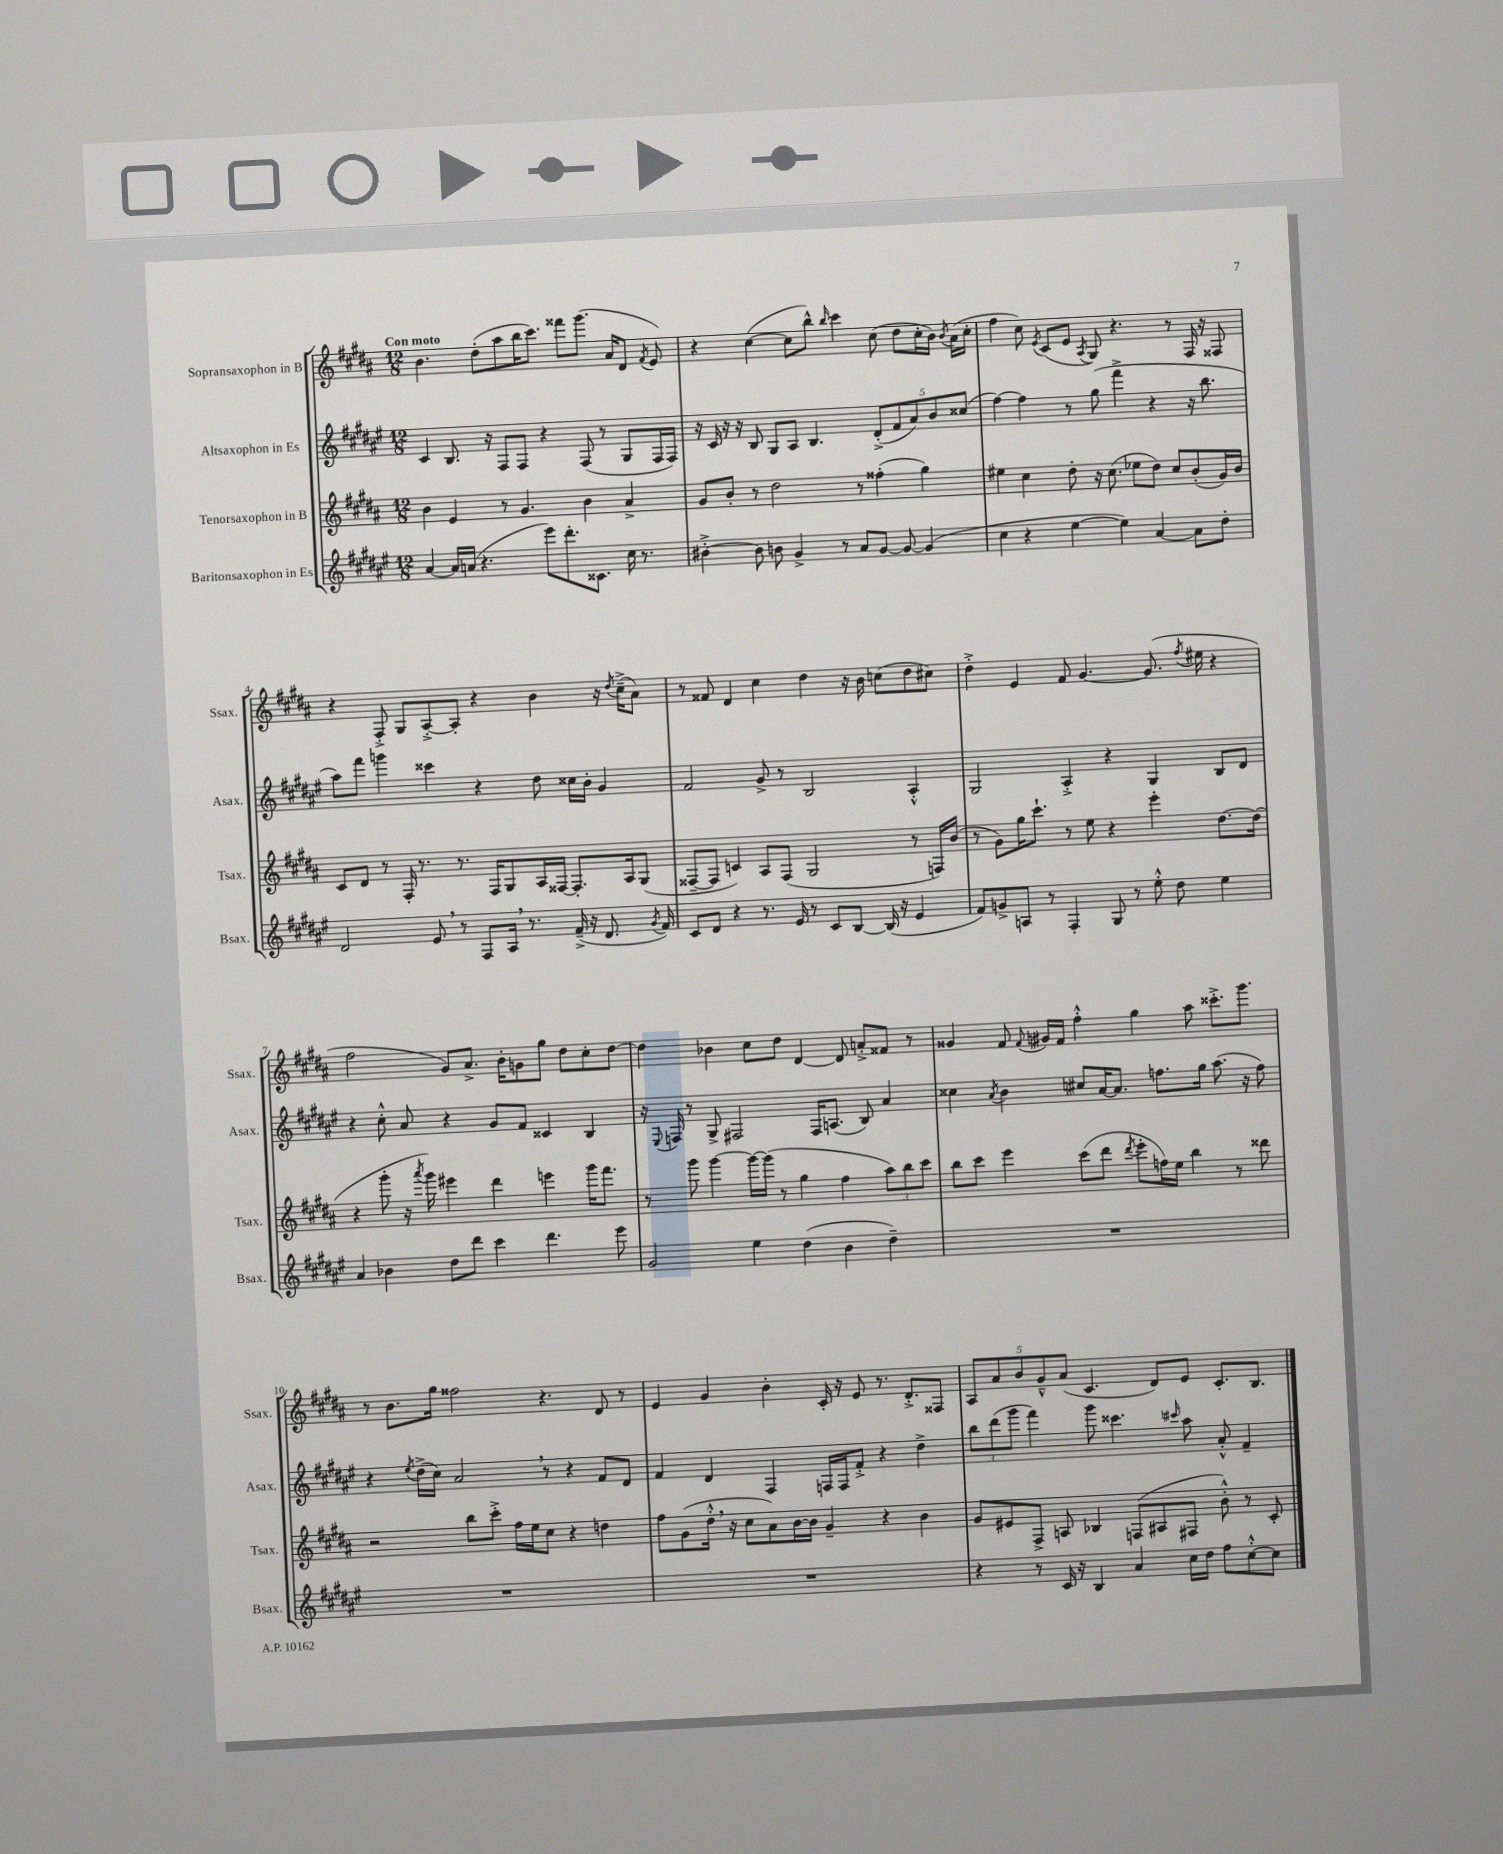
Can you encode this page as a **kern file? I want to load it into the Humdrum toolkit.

**kern	**kern	**kern	**kern
*part4	*part3	*part2	*part1
*staff4	*staff3	*staff2	*staff1
*I"Baritonsaxophon in Es	*I"Tenorsaxophon in B	*I"Altsaxophon in Es	*I"Sopransaxophon in B
*I'Bsax.	*I'Tsax.	*I'Asax.	*I'Ssax.
*clefG2	*clefG2	*clefG2	*clefG2
*k[f#c#g#d#a#e#]	*k[f#c#g#d#a#]	*k[f#c#g#d#a#e#]	*k[f#c#g#d#a#]
*M12/8	*M12/8	*M12/8	*M12/8
=1	=1	=1	=1
!	!	!	!LO:TX:a:B:t=Con moto
[4a#/	4b\	4c#/	4.b\
16a#/LL]	4e/	8.B/	.
(16an/JJ	.	.	.
4.r	.	.	(8dd#'\L
.	.	16r	.
.	8r	8F#/L	8aa#\
.	4.g#/	8F#/J	16bb\K
.	.	.	8.ccc#\J)
8eee#\L)	.	4r	.
8.ddd#'\	.	.	8fff##X\L
.	4b\	(8F#/	(8.ggg#\J
8.c##X\J	.	.	.
.	.	8r	.
.	.	.	16a#/KL
16cc#\	4a#^/	8G#/L	8d#/J
8.r	.	.	.
.	.	.	8qf#/
.	.	16F#/L	8e/)
.	.	16F#/JJ)	.
=2	=2	=2	=2
[4b#X'^\	8g#/L	16r	4r
.	.	16c#/	.
.	8b'/J	16r	.
.	.	16r	.
8b#\]	8r	8B/	([4cc#\
8bn\	2dd#\	8G#/L	.
4g#^/	.	8A#/J	8cc#\L]
.	.	4.B/	8bb^^\J)
.	.	.	16qqbb/
8r	.	.	4ccc#\
8a#/L	8r	.	.
[8g#/J	(4ff##X'\	(10d#'^/L	(8cc#\
.	.	10f#/	.
8g#/_	.	.	8dd#\L
.	.	10a#/)	.
(4g#/]	4gg#\)	.	16cc#'\L
.	.	10b/	.
.	.	.	16b\JJ)
.	.	.	8qb/
.	.	.	(16a#\LL
.	.	(10cc##X/J	.
.	.	.	16cc#'\JJ
=3	=3	=3	=3
4cc#\	4ee#X\	[4ff#\)	4ff#\
4r	4cc#\	4ff#\]	8cc#\)
.	.	.	8qe/
.	.	.	(8c#/L
[4ee#\	8dd#'\	8r	8e/J
.	.	.	8qA#/
.	16r	(8gg#\	8G#/)
.	(8.cc#\	.	.
4ee#\])	.	4fff#^\	4.r
.	8ee-X\L	.	.
[4a#/	8dd#\J)	4r	.
.	8cc#/L	.	8r
8a#\L]	(8b'/	16r	16F#/
.	.	8.bb\	16r
8dd#'\J	16g#/L)	.	8F##X/
.	16b/JJ	.	.
!!LO:LB:g=z
=4	=4	=4	=4
2d#/	8c#/L	8aa#\L)	4r
.	8d#/J	8fff#\J	.
.	8r	4gggn\	8F#'^/
.	16F#'/	.	8G#/L
.	8.r	.	.
8e#,/	.	4ccc##X\	[8A#'^/
8r	8.r	.	8A#'/J]
8F#/L	.	4r	4r
.	16F#/KL	.	.
16A#,/Jk	8G#/	.	.
8.r	.	.	.
.	16A#/L	8dd#\	4b\
.	[16F##X/JJ	.	.
(16f#~^/	8.F##'/L]	16cc##X\LL	.
16r	.	16b'\JJ	.
8.d#/	.	4g#/	16r
.	.	.	8qdd#/
.	16A#/k	.	(16cc#~^\KL
.	(8G#/J	.	8a#\J)
8qg#/	.	.	.
16f#/)	.	.	.
=5	=5	=5	=5
8c#/L	[8F##X~/L	2f#/	8r
8d#/J	8F##/J]	.	8f##X/
4r	4cn/)	.	4d#/
8.r	8A#/L	8g#^/	4cc#\
.	(8F##/J	8r	.
16e#/	.	.	.
8r	2G#/	2B/	4dd#\
8c#/L	.	.	.
[8B/J	.	.	16r
.	.	.	16b\
(16B/]	.	.	(8ccn\L
16r	.	.	.
4e#/	8r	4A#'^^/	8dd#\
.	16Fn/LL)	.	8cc#X\J)
.	(16b/JJ	.	.
=6	=6	=6	=6
8f#/L)	8r	2G#/	4dd#'^\
8gn^/	8g#\L)	.	.
8An/J	16gg#\K	.	4e/
.	8.ccc#`\J	.	.
8r	.	.	.
4F#'/	8r	4A#'^/	8f#/
.	8ee\	.	[4.g#/
8G#/	4r	4r	.
8r	.	.	.
8ee#'^^\	4eee'\	4G#/	(8.g#/]
8dd#\	.	.	.
.	.	.	8qff#/
.	.	.	16ee#X\
4ee#\	[8.dd#\L	8B/L	4r
.	.	8d#/J	.
.	(16dd#\Jk]	.	.
!!LO:LB:g=z
=7	=7	=7	=7
4a#/	4r	4r	2ff#\
4b-X\	8ggg#'\	8cc#'^^\	.
.	16r	8a#/	.
.	8qaaa#/	.	.
.	16ggg#\)	.	.
8dd#\L	4eee#X\	4r	8g#/L)
8ddd#\J	.	.	8.a#^/J
4ccc#\	4ddd#\	8g#/L	.
.	.	.	16b'\KL
.	.	8f#/J	8gn\
4.ddd#\	4eeen\	4c##X/	8gg#\J
.	.	.	8dd#\L
.	16ggg#\KL	4B/	8cc#'\
.	8.fff#\J	.	.
8eee#\	.	.	[8dd#\J
=8	=8	=8	=8
2g#/	8r	16r	4dd#\]
.	.	8qqE#/	.
.	.	16Fn/	.
.	8ggg#\	8r	.
.	[4ggg#\	8G#^/	4b-X\
.	.	2F#X/	.
4ee#\	16ggg#\LL_	.	8cc#\L
.	(16ggg#\JJ]	.	.
.	8r	.	8dd#\J
(4dd#\	4gg#\	.	[4d#/
.	.	16F#/KL	.
.	.	(8.An/J	.
4b\	4ff#\	.	8d#/]
.	.	8B/)	8an'^/L
4dd#~\)	12aa#\L)	4a#/	8f##X/J
.	12bb\	.	.
.	.	.	8r
.	12ccc#\J	.	.
=9	=9	=9	=9
1.r	8bb\L	4cc##X\	4g##X/
.	8ccc#\J	.	.
.	.	8qa#/	.
.	4eee\	4b\	8f#/
.	.	.	8qqf#/
.	.	.	16g#X/LL
.	.	.	16f#/JJ
.	(8ccc#\L	8cc#X/L	4ff#'^^\
.	8ddd#\J	[16a#/K	.
.	.	8.a#/J]	.
.	8qddd#/	.	.
.	8eee'\L	.	4gg#\
.	16ffn\L)	8.ffn\L	.
.	16ee\JJ	.	.
.	4bb\	.	8aa#\
.	.	16gg#\Jk	.
.	.	(8.aa#\	8.ccc##X'^\L
.	8r	.	.
.	.	16r	8.ggg#\J
.	8ddd##X\	8ff\)	.
!!LO:LB:g=z
=10	=10	=10	=10
1.r	2r	4r	8r
.	.	.	8.b\L
.	.	8qee#/	.
.	.	(16dd#^\LL	.
.	.	16cc#\JJ)	16gg#\Jk
.	.	2a#,/	2ff##X\
.	8bb\L	.	.
.	8ccc#'^\J	.	.
.	16ff#\LL	.	.
.	16ee\J	.	.
.	8cc#\J	8r	4.r
.	4r	4r	.
.	4ddn\	8f#/L	8d#/
.	.	8d#/J	8r
=11	=11	=11	=11
1.r	8ff#\L	4f#/	4e/
.	(8g#\	.	.
.	16dd#'^^,\Jk	4d#/	4g#/
.	16r	.	.
.	8cc#\L	.	.
.	8a#\)	4F#/	4b'\
.	[16b\L	.	.
.	16b\JJ]	.	.
.	4g#~/	16Fn/LL	16c#'/
.	.	16F/J	16r
.	.	8f#'^/J	8e/
.	4r	4r	8.r
.	.	.	8.d#'^/L
.	4b\	4dd#^\	.
.	.	.	8F##X/J
=12	=12	=12	=12
4r	8g#/L	12bb\L	10A#/L
.	.	(12ddd#\	.
.	.	.	10a#/
.	8e#X/	.	.
.	.	12ggg#\J	.
.	.	.	10b/
8r	8F#^/J	4fff#\)	.
.	.	.	10g#~^^/
16c#/	8An/	.	.
.	.	.	(10a#/J
16r	.	.	.
4B/	4B-X/	8ggg#\	4.c#/
.	.	4.ccc##X\	.
4a#/	(8Fn/L	.	.
.	8A#X/	.	8d#/L)
.	.	16qqccc#X/	.
16cc#\LL	8F#X/J	8aa#\	8e/J
16dd#\JJ	.	.	.
8ff#\L	8b'^^\)	8a#'^^/	8.c#'/L
[8cc#'^^\	8r	4f#~/	.
.	.	.	8.B/J
8cc#\J]	8c#'/	.	.
==	==	==	==
*-	*-	*-	*-
